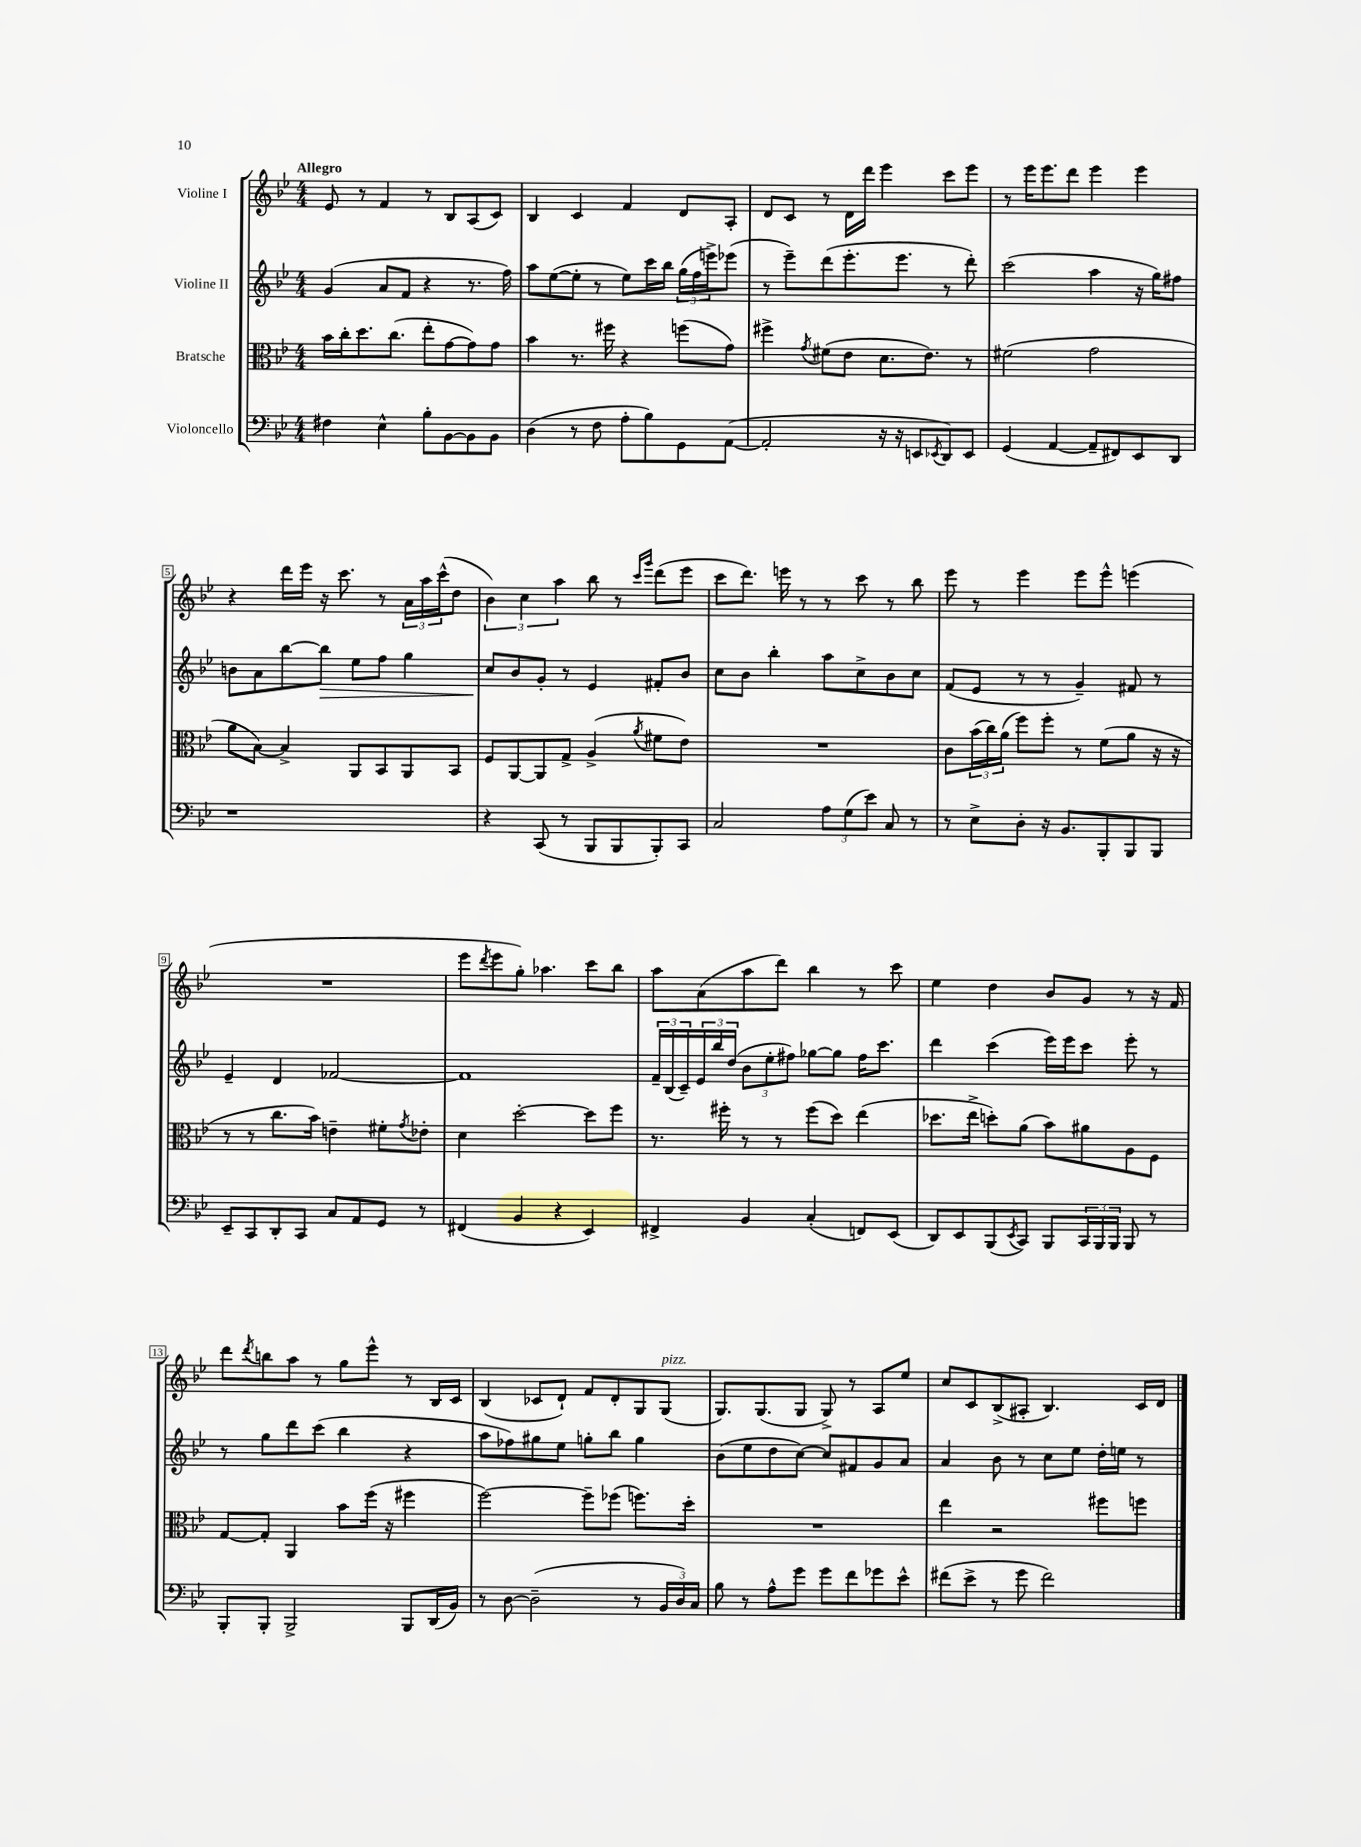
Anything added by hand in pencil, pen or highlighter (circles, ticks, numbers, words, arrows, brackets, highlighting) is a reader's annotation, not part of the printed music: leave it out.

**kern	**kern	**kern	**dynam	**kern
*part4	*part3	*part2	*part2	*part1
*staff4	*staff3	*staff2	*staff2	*staff1
*I"Violoncello	*I"Bratsche	*I"Violine II	*	*I"Violine I
*clefF4	*clefC3	*clefG2	*	*clefG2
*k[b-e-]	*k[b-e-]	*k[b-e-]	*	*k[b-e-]
*M4/4	*M4/4	*M4/4	*	*M4/4
=1	=1	=1	=1	=1
!	!	!	!	!LO:TX:a:B:t=Allegro
4F#X\	16b-\LL	(4g/	.	8e-/
.	16cc'\J	.	.	.
.	8.dd\	.	.	8r
4E-^^\	.	8a/L	.	4f/
.	(8.cc\J	.	.	.
.	.	8f/J	.	.
8B-'\L	8ee-'\L	4r	.	8r
[8BB-\	[8g\	.	.	8B-/L
8BB-\]	8g\])	8.r	.	(8A/
8BB-\J	8g\J	.	.	8c/J)
.	.	16ff\)	.	.
=2	=2	=2	=2	=2
(4D\	4b-\	8aa\L	.	4B-/
.	.	([8ee-\	.	.
8r	8.r	8ee-'\J]	.	4c/
8F\	.	8r	.	.
.	16ff#X\	.	.	.
8A'\L	4r	8ee-\L)	.	4f/
8B-\)	.	16ccc\L	.	.
.	.	16bb-\JJ	.	.
8GG\	(8ffn\L	(24gg\LL	.	8d/L
.	.	24ff\	.	.
.	.	24eeen^\J)	.	.
([8AA\J	8g\J)	(8eee-X\J	.	8A'/J
=3	=3	=3	=3	=3
2AA'/]	4ff#X^\	8r	.	8d/L
.	.	8eee-~\L)	.	8c/J
.	8qg/	.	.	.
.	(8f#X\L	(8ddd\	.	8r
.	8e-\J	8.eee-'\	.	16d\LL
.	.	.	.	16ddd\JJ
16r	8.d\L	.	.	4eee-\
16r	.	8.eee-\J	.	.
8EEn/L	.	.	.	.
.	8.e-\J)	.	.	.
8qEE-X/	.	.	.	.
8DD/)	.	8r	.	8ccc\L
8EE-/J	8r	8ddd'\)	.	8eee-\J
=4	=4	=4	=4	=4
(4GG/	(2f#X\	(2ccc\	.	8r
.	.	.	.	16eee-\KL
.	.	.	.	8.eee-\
[4AA/	.	.	.	.
.	.	.	.	8ddd\J
8AA~/L]	2g\	4aa\	.	4eee-\
8FF#X/)	.	.	.	.
8EE-/	.	16r	.	4eee-\
.	.	16gg\KL)	.	.
8DD/J	.	8ff#X\J	.	.
!!LO:LB:g=z
=5	=5	=5	=5	=5
1r	8a\L	8bn\L	.	4r
.	[8B-\J)	8a\	.	.
.	4B-^/]	[8bb-\	.	16ddd\LL
.	.	.	.	16eee-\JJ
!	!	!	!LO:HP:b	!
.	.	8bb-\J]	>	16r
.	.	.	.	8.ccc\
.	8AA/L	8ee-\L	.	.
.	8BB-/	8ff\J	.	8r
.	8AA/	4gg\	.	24a\LL
.	.	.	.	24aa\
.	.	.	.	(24ccc^^\J
.	8BB-/J	.	.	8dd\J
=6	=6	=6	=6	=6
4r	8F/L	8cc/L	.	6b-\)
.	[8AA/	8b-/	]	.
.	.	.	.	6cc\
(8CC/	8AA/]	8g'/J	.	.
.	.	.	.	6aa\
8r	8G^/J	8r	.	.
8BBB-/L	(4A^/	4e-/	.	8bb-\
8BBB-/	.	.	.	8r
.	.	.	.	16qqccc/LL
.	8qa/	.	.	16qqggg/JJ
8BBB-'/)	8f#X\L	8f#X'/L	.	(8ddd\L
8CC/J	8e-\J)	8b-/J	.	8eee-\J
=7	=7	=7	=7	=7
2C/	1r	8cc\L	.	8ccc\L
.	.	8b-\J	.	8.ddd\J)
.	.	4bb-'\	.	.
.	.	.	.	16eeen\
.	.	.	.	8r
12A\L	.	8aa\L	.	8r
(12G\	.	.	.	.
.	.	8cc^\	.	8ccc\
12e-\J)	.	.	.	.
8C/	.	8b-\	.	8r
8r	.	8cc\J	.	8bb-\
=8	=8	=8	=8	=8
8r	8c\L	(8f/L	.	8eee-\
8E-^\L	(24b-\L	8e-/J	.	8r
.	24cc\)	.	.	.
.	(24a\JJ	.	.	.
8D'\J	8ff\L)	8r	.	4eee-\
16r	8ff'\J	8r	.	.
8.BB-/L	.	.	.	.
.	8r	4g~/)	.	8eee-\L
8BBB-'/	(8f\L	.	.	8eee-^^\J
8BBB-/	8a\J	8f#X/	.	(4eeen\
8BBB-/J	16r	8r	.	.
.	16r	.	.	.
!!LO:LB:g=z
=9	=9	=9	=9	=9
8EE-~/L	8r	4e-~/	.	1r
8CC/	8r	.	.	.
8DD'/	8.cc\L	4d/	.	.
8CC/J	.	.	.	.
.	16b-\Jk)	.	.	.
8C/L	4en~\	[2f-X/	.	.
8AA/	.	.	.	.
8GG/J	8f#X'\L	.	.	.
.	8qg/	.	.	.
8r	8e-X'\J	.	.	.
=10	=10	=10	=10	=10
(4FF#X/	4d\	1f-]	.	8eee-\L
.	.	.	.	8qddd/
.	.	.	.	8eee-\
4BB-/	[2dd'\	.	.	8gg'\J)
.	.	.	.	4.aa-X\
4r	.	.	.	.
4EE-/)	8dd\L]	.	.	8ccc\L
.	8ff\J	.	.	8bb-\J
=11	=11	=11	=11	=11
4FF#X^/	8.r	24f~/LL	.	8aa\L
.	.	(24B-/	.	.
.	.	24c~/)	.	.
.	.	24e-/	.	(8a\
.	.	24bb-/	.	.
.	16ff#X'\	.	.	.
.	.	(24dd/JJ	.	.
4BB-/	8r	12b-\L	.	8aa\
.	.	12ee-'\	.	.
.	8r	.	.	8ddd\J)
.	.	12ff#X\J)	.	.
(4C'/	(8ff#\L	[8gg-X\L	.	4bb-\
.	8dd\J)	8gg-\J]	.	.
8FFn/L)	(4ee-\	16ff#\KL	.	8r
.	.	8.ccc\J	.	.
(8EE-/J	.	.	.	8ccc\
=12	=12	=12	=12	=12
8DD/L)	8.dd-X\L	4ddd\	.	4ee-\
8EE-/	.	.	.	.
.	16ee-^\Jk	.	.	.
(8BBB-/	8ddn'\L)	(4ccc\	.	4dd\
8qEE-/	.	.	.	.
8CC/J)	(8a\J	.	.	.
8BBB-/L	8b-\L)	16eee-\LL)	.	8b-/L
.	.	16eee-\J	.	.
24CC/L	8a#X\	8ccc\J	.	8g/J
24BBB-/	.	.	.	.
24BBB-/JJ	.	.	.	.
8BBB-/	8A\	8eee-'\	.	8r
8r	8F\J	8r	.	16r
.	.	.	.	16f/
!!LO:LB:g=z
=13	=13	=13	=13	=13
8BBB-'/L	[8G/L	8r	.	8ddd\L
.	.	.	.	8qddd/
8BBB-'/J	8G'/J]	8gg\L	.	8bbn\
2BBB-^/	4AA/	8ddd\	.	8aa\J
.	.	(8ccc\J	.	8r
.	8b-\L	4bb-\	.	8gg\L
.	(16ff\Jk	.	.	8eee-^^\J
.	16r	.	.	.
8BBB-/L	4ff#X\	4r	.	8r
(16DD/L	.	.	.	16B-/LL
16BB-/JJ)	.	.	.	16c/JJ
=14	=14	=14	=14	=14
8r	[2ff\)	8aa\L	.	(4B-/
[8D\	.	8ff-X\)	.	.
(2D~\]	.	8gg#X\	.	8c-X/L
.	.	8ee-\J	.	8d`/J)
.	8ff~\L]	8ggn'\L	.	8f/L
.	(8ff-X\J	8bb-\J	.	8d'/
8r	8.ffn\L)	4gg\	.	8G/
!	!	!	!	!LO:TX:a:i:t=pizz.
24BB-/LL	.	.	.	(8G/J
24D/)	.	.	.	.
.	16dd'\Jk	.	.	.
24C/JJ	.	.	.	.
=15	=15	=15	=15	=15
8B-\	1r	(8b-\L	.	8.G/L)
8r	.	8ee-\	.	.
.	.	.	.	(8.G/
8A^^\L	.	8dd\	.	.
8g\J	.	[8cc\J)	.	8G/J
8g\L	.	8cc/L]	.	8G^/)
8f\	.	8f#X/	.	8r
8g-X\	.	8g/	.	8A/L
8e-^^\J	.	8a/J	.	8ee-/J
=16	=16	=16	=16	=16
(8f#X\L	4ee-\	4a/	.	8cc/L
8e-^\J	.	.	.	8c/
8r	2r	8b-\	.	(8B-^/
8g\	.	8r	.	8A#X'/J
2f#\)	.	8cc\L	.	4.B-/)
.	.	8ee-\J	.	.
.	8ff#X\L	16dd'\LL	.	.
.	.	16een\JJ	.	.
.	8ffn\J	8r	.	16c/LL
.	.	.	.	16d/JJ
==	==	==	==	==
*-	*-	*-	*-	*-
